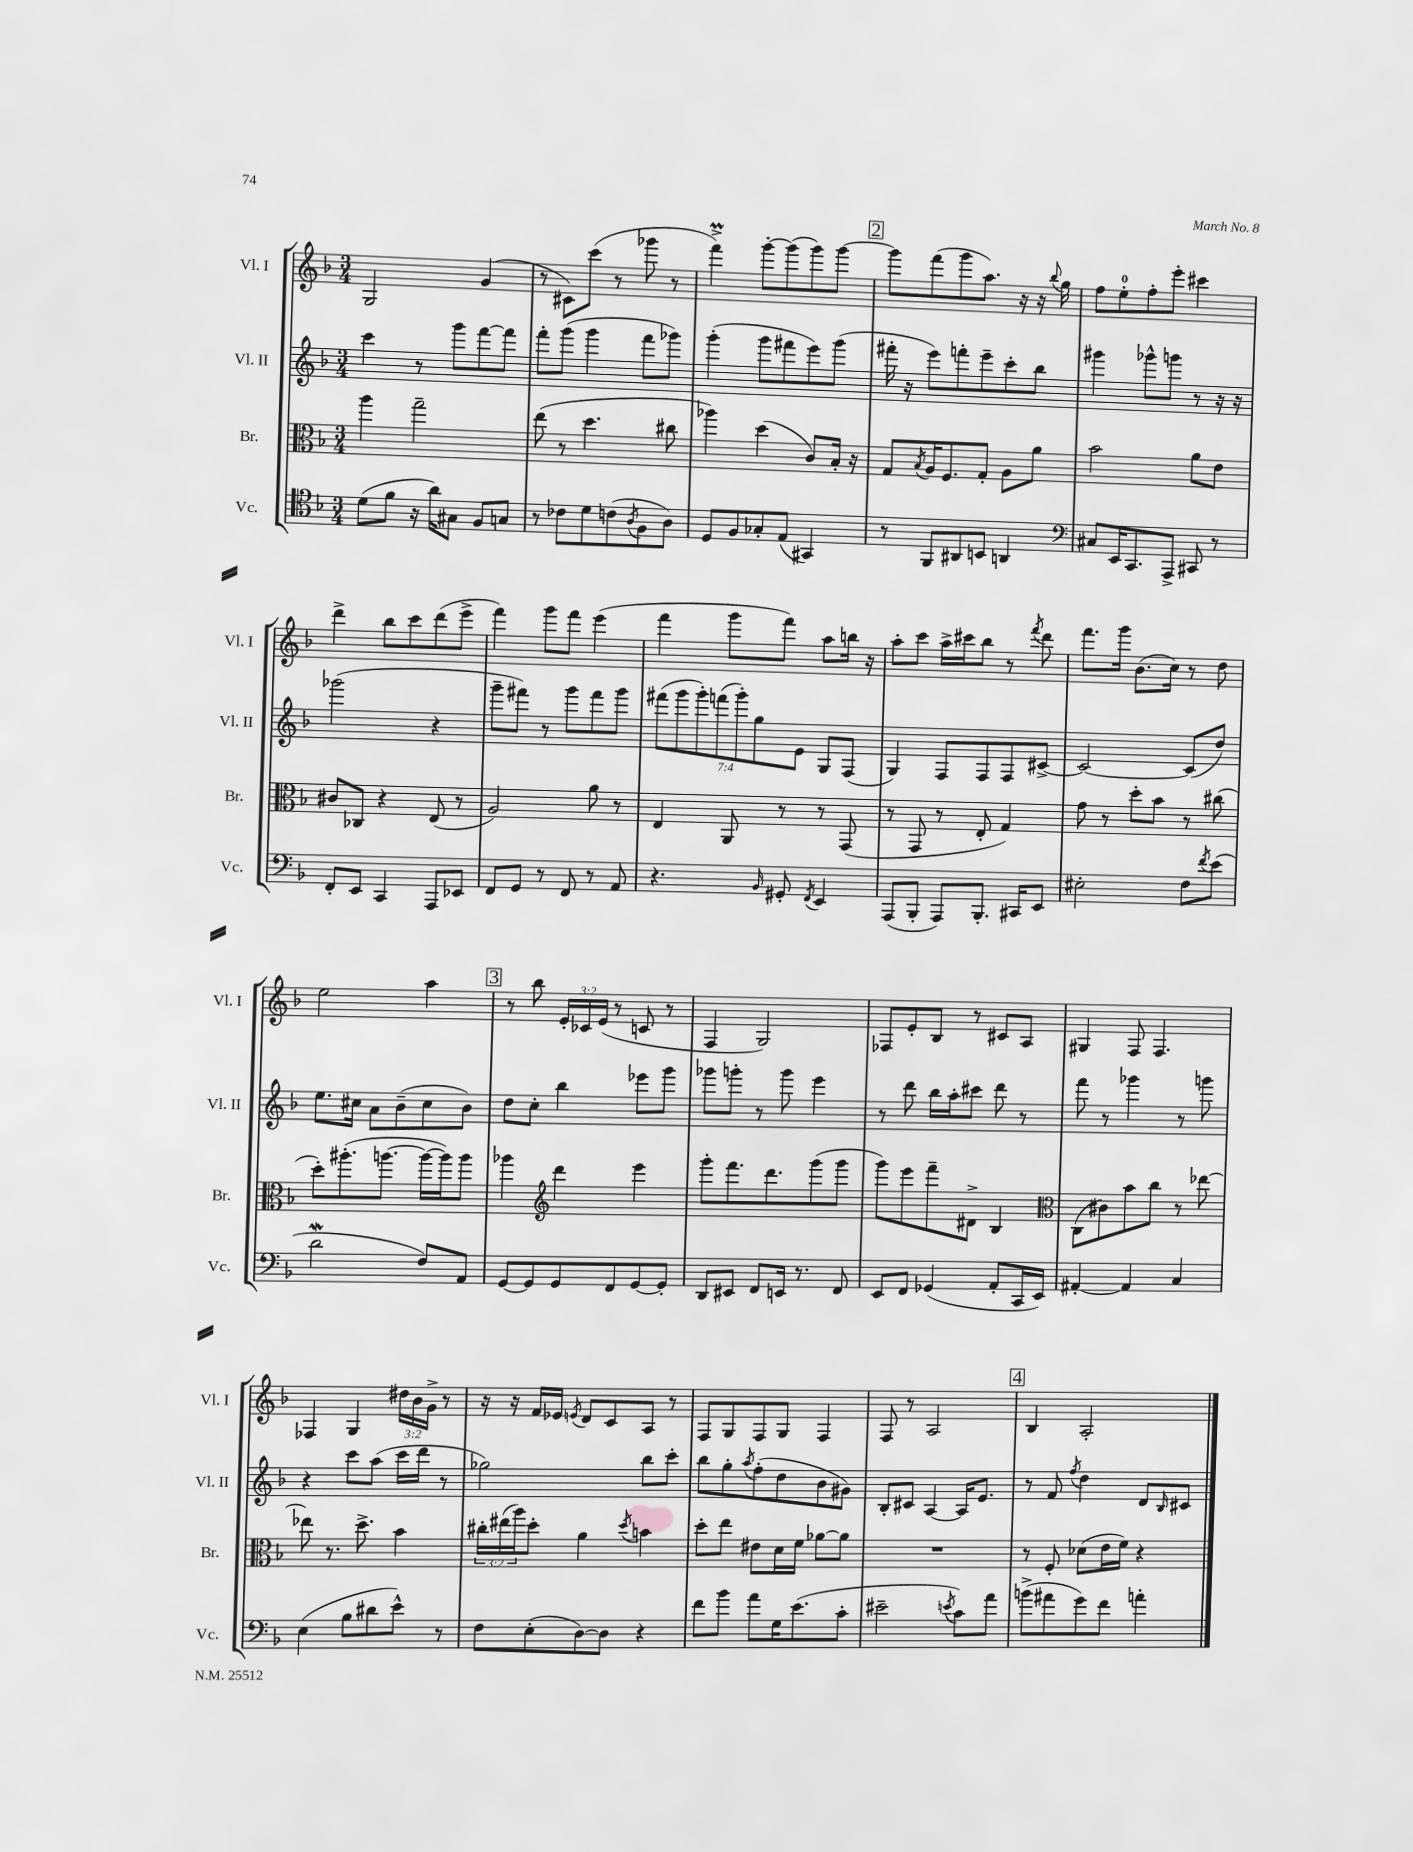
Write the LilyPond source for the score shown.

<<
\new StaffGroup <<
\new Staff = "s0" \with { instrumentName = "Vl. I" shortInstrumentName = "Vl. I" } {
    \clef treble \key f \major \numericTimeSignature \time 3/4 \override Staff.TupletNumber.text = #tuplet-number::calc-fraction-text
    g2 g'4( |
    r8 cis'8) c'''8( r8 ges'''8 r8 |
    f'''4->\prall) g'''8~-. g'''8( g'''8) g'''8~ |
    \mark \markup { \box "2" } g'''8 f'''8( g'''8 a''8.) r16 r16 \appoggiatura { bes''8 } g''16 |
    f''8 e''8-0-. f''8-. e'''8-. cis'''4 |
    d'''4-> bes''8 c'''8 d'''8( e'''8-> |
    f'''4) g'''8 f'''8 e'''4( |
    f'''4 g'''8 f'''8) a''8 b''16 r16 |
    a''8-. c'''8 a''16-> cis'''16 bes''8 r8 \acciaccatura { f'''8 } d'''8 |
    f'''8. g'''16 bes'8.( c''16) r8 d''8 |
    e''2 a''4 |
    \mark \markup { \box "3" } r8 bes''8 \tuplet 3/2 { e'16-. ces'16 e'16( } r8 c'8 r8 |
    f4 g2) |
    fes8 e'8-. bes8 r8 cis'8 a8 |
    gis4 f8 f4. |
    fes4 g4 \tuplet 3/2 { dis''16 bes'16 g'16-> } r8 |
    r16 r16 f'16 ees'16 \acciaccatura { e'8 } d'8 c'8 a8 r8 |
    f8 g8 f8 g8 f4 |
    f8 r8 a2 |
    \mark \markup { \box "4" } bes4 a2-. \bar "|." |
}
\new Staff = "s1" \with { instrumentName = "Vl. II" shortInstrumentName = "Vl. II" } {
    \clef treble \key f \major \numericTimeSignature \time 3/4 \override Staff.TupletNumber.text = #tuplet-number::calc-fraction-text
    c'''4 r8 g'''8 f'''8~ f'''8 |
    f'''8-. g'''8( g'''4 f'''8 ges'''8) |
    g'''4-.( g'''8 fis'''8 e'''8) g'''8( |
    \mark \markup { \box "2" } fis'''16-. r16 e'''8) f'''8-. e'''8-- c'''8-. bes''8 |
    gis'''4 ges'''8-^ g'''8 r8 r16 r16 |
    ges'''2( r4 |
    g'''8-- fis'''8) r8 g'''8 fis'''8 g'''8 |
    \tuplet 7/4 { fis'''8( g'''8 g'''8-.) f'''8( g'''8-.) g''8 e'8 } g8 f8( |
    g4) f8 f8 f8 cis'8~-> |
    cis'2~ cis'8( d''8) |
    e''8. cis''16 a'8 bes'8--( cis''8 bes'8) |
    \mark \markup { \box "3" } d''8 c''8-. bes''4 ees'''8 g'''8 |
    ges'''8 g'''8-. r8 g'''8 e'''4 |
    r8 d'''8 bes''16 a''16-. cis'''8 d'''8 r8 |
    f'''8 r8 ges'''4 r8 g'''8 |
    r4 c'''8 a''8( c'''16 d'''16 r8 |
    ges''2) bes''8 c'''8-. |
    bes''8 g''8-. \acciaccatura { a''8 } f''8-.( d''8 bes'8 gis'8) |
    bes8-. cis'8 a4~ a16 e'8. |
    \mark \markup { \box "4" } r8 f'8 \acciaccatura { f''8 } d''4 d'8 \grace { bes16 } cis'8 \bar "|." |
}
\new Staff = "s2" \with { instrumentName = "Br." shortInstrumentName = "Br." } {
    \clef alto \key f \major \numericTimeSignature \time 3/4 \override Staff.TupletNumber.text = #tuplet-number::calc-fraction-text
    a''4 g''2-- |
    e''8( r8 d''4. cis''8 |
    aes''4) d''4( c'8) bes16-. r16 |
    \mark \markup { \box "2" } g8 \acciaccatura { bes8 } a16 f8. g8-. a8 a'8 |
    bes'2 a'8 e'8 |
    cis'8 ces8 r4 e8( r8 |
    a2) a'8 r8 |
    e4 a,8 r8 r8 g,8( |
    r8 g,8 r8 e8-. g4) |
    g'8 r8 d''8-. bes'8 r8 cis''8( |
    d''8-.) ais''8.-.( a''8.~ a''16~ a''16) a''8 |
    \mark \markup { \box "3" } aes''4 \clef treble d'''4 e'''4 |
    g'''8-. f'''8. d'''8. g'''8( g'''8 |
    g'''8) e'''8 f'''8-- dis'8-> bes4 |
    \clef alto c8( cis'8) bes'8 c''8 r8 ees''8~ |
    ees''8 r8. d''8.-> bes'4 |
    \tuplet 3/2 { cis''16-. eis''16( a''16) } d''8-. a'4 \acciaccatura { d''8 } b'4 |
    d''8-. e''8 eis'8 d'16 f'16 aes'8~ aes'8 |
    R2. |
    \mark \markup { \box "4" } r8 f8-. des'8( e'16 f'16) r4 \bar "|." |
}
\new Staff = "s3" \with { instrumentName = "Vc." shortInstrumentName = "Vc." } {
    \clef tenor \key f \major \numericTimeSignature \time 3/4
    d'8( f'8 r16 a'16) gis8 f8 g8 |
    r8 ces'8 d'8 c'8( \acciaccatura { a8 } f8 a8) |
    d8 f8 ges8-. e8( gis,4) |
    \mark \markup { \box "2" } r8 f,8 ais,8 b,8 a,4 |
    \clef bass cis8 e,16 c,8. a,,8-> cis,8 r8 |
    f,8-. e,8 c,4 a,,8 ees,8 |
    f,8 g,8 r8 f,8 r8 a,8 |
    r4. \grace { bes,16 } gis,8-. \acciaccatura { f,8 } e,4 |
    a,,8( bes,,8-. a,,8) bes,,8.-. cis,16 e,8 |
    eis2-. f8 \acciaccatura { f'8 } e'8( |
    d'2\mordent f8) a,8 |
    \mark \markup { \box "3" } g,8~ g,8 g,8 f,8 g,8~ g,8-. |
    d,8 eis,8 f,8 e,16 r8. f,8 |
    e,8 f,8 ges,4( a,8-. c,16 e,16) |
    ais,4~-. ais,4 c4 |
    e4( bes8 dis'8 e'8-^) r8 |
    f8 e8-.( d8~) d8 r4 |
    f'8 bes'8 a'8 g16 e'8.( c'8-. |
    eis'2-- \acciaccatura { e'8 } c'8) a'8 |
    \mark \markup { \box "4" } b'8->( ais'8 g'8) f'8 a'4-. \bar "|." |
}
>>
>>
\layout { \context { \Score \remove "Bar_number_engraver" } }
